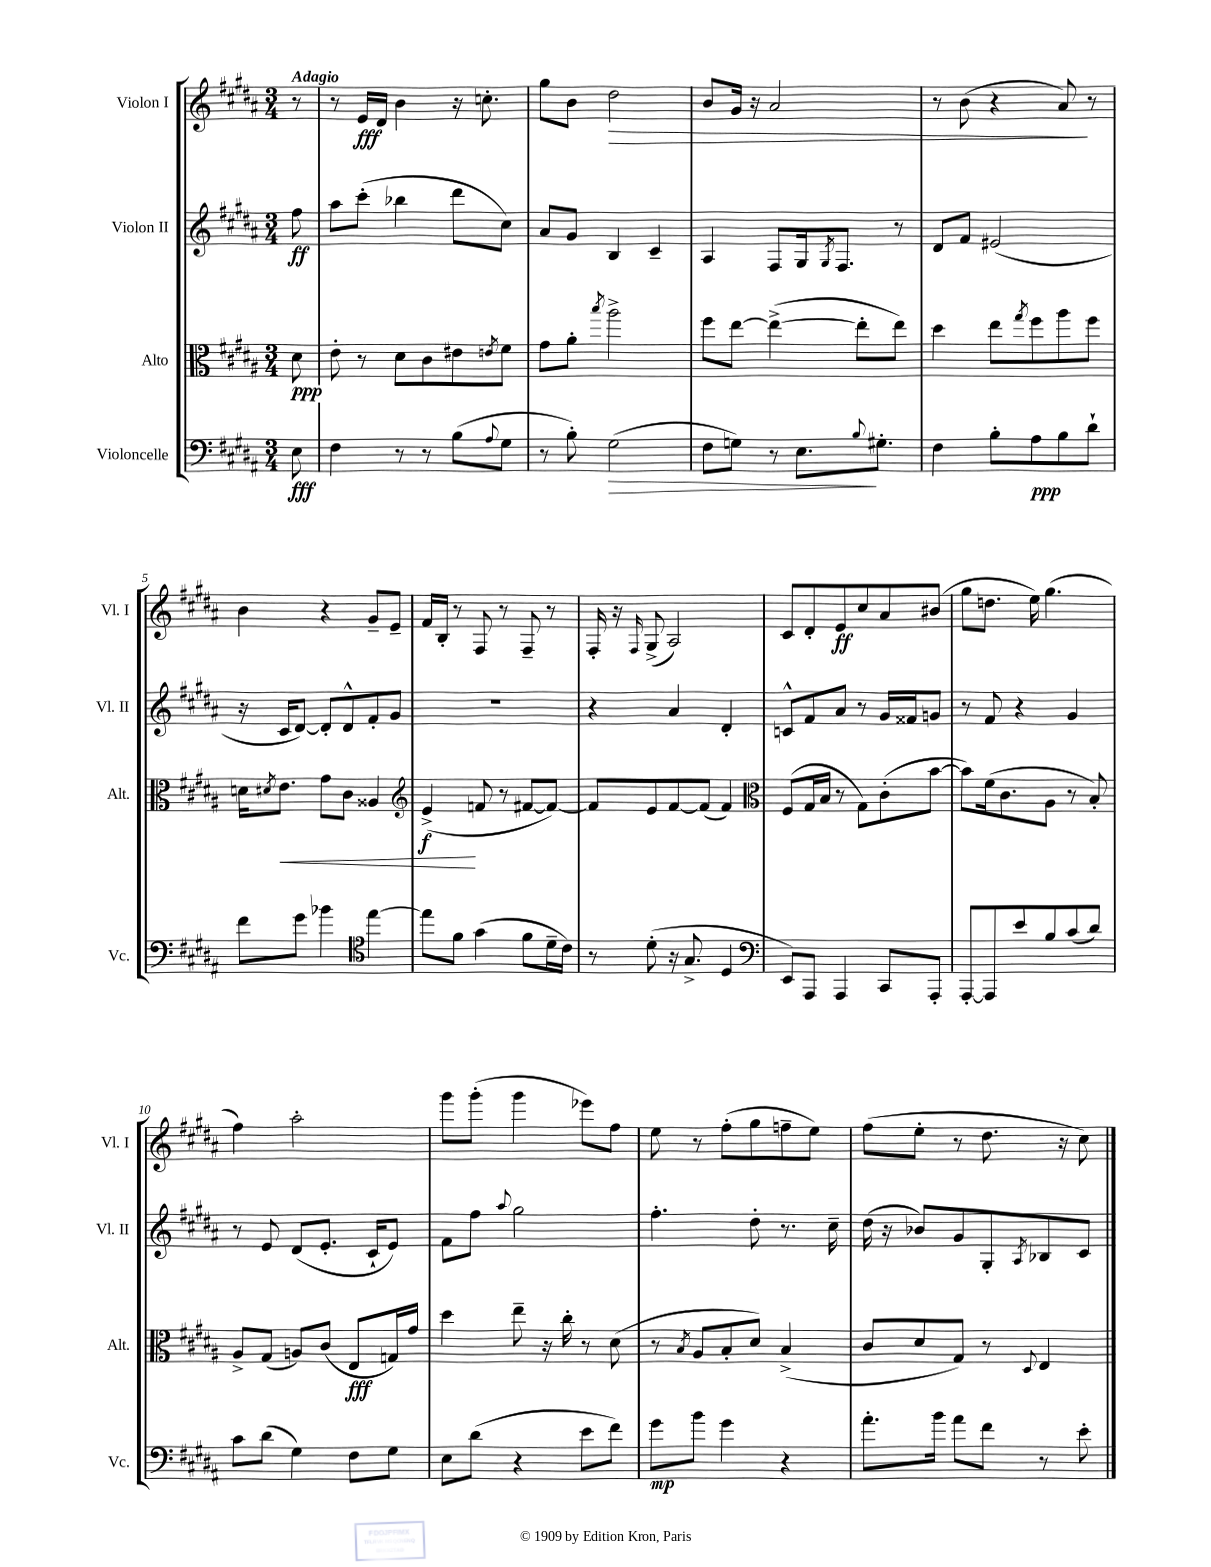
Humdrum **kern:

**kern	**kern	**kern	**kern
*staff4	*staff3	*staff2	*staff1
*clefF4	*clefC3	*clefG2	*clefG2
*k[f#c#g#d#a#]	*k[f#c#g#d#a#]	*k[f#c#g#d#a#]	*k[f#c#g#d#a#]
*M3/4	*M3/4	*M3/4	*M3/4
8E\	8d#\	8ff#\	8r
=	=	=	=
4F#\	8e'\	8aa#\L	8r
.	8r	(8ccc#'\J	16e/LL
.	.	.	16d#/JJ
8r	8d#\L	4bb-\	4b\
8r	8c#\	.	.
(8B\L	8e#\	8ddd#\L	16r
.	.	.	8.cc'\
8qqA#/	8qe/	.	.
8G#\J	8f#\J	8cc#\J)	.
=	=	=	=
8r	8g#\L	8a#/L	8gg#\L
8B'\)	8a#'\J	8g#/J	8b\J
.	8qbb/	.	.
(2G#\	2aa#^\	4B/	2dd#\
.	.	4c#~/	.
=	=	=	=
8F#\L	8ff#\L	4A#/	8b/L
8G\J)	[8ee\J	.	16g#/Jk
.	.	.	16r
8r	(4ee^\_	8F#/L	2a#/
8.E\L	.	16G#/k	.
.	.	8qG#/	.
.	.	8.F#/J	.
.	8ee'\]L	.	.
8qqB/	.	.	.
8.G#'\J	.	.	.
.	8ee\J)	8r	.
=	=	=	=
4F#\	4dd#\	8d#/L	8r
.	.	8f#/J	(8b\
8B'\L	8ee\L	(2e#/	4r
.	8qgg#/	.	.
8A#\	8ff#\	.	.
8B\	8aa#\	.	8a#/)
8d#`\J	8ff#\J	.	8r
=	=	=	=
8f#\L	16d\LK	16r	4b\
.	8qd#/	.	.
.	8.e\J	16c#/LK	.
8g#\J	.	[8d#/J)	.
4b-\	8g#\L	8d#'/]L	4r
.	8c#\J	8d#^^/	.
*clefC4	*	*	*
[4ee\	4A##/	8f#'/	8g#~/L
.	.	8g#/J	8e~/J
=	=	=	=
*	*clefG2	*	*
8ee\]L	(4e^/	2.r	16f#/LL
.	.	.	16B'/JJ
8f#\J	.	.	8r
(4g#\	8f/	.	8F#/
.	8r	.	8r
8f#\L	[8f#/L	.	8F#~/
16d#~\L	8f#/_J)	.	8r
16c#\JJ)	.	.	.
=	=	=	=
8r	8f#/]L	4r	16F#'/
.	.	.	16r
.	.	.	16qqF#/
(8d#'\	8e/	.	(8G#^/
16r	[8f#/	4a#/	2A#/)
8.G#^/	.	.	.
.	(8f#/]J	.	.
4D#/	4f#/)	4d#'/	.
=	=	=	=
*clefF4	*clefC3	*	*
8EE/L)	(8F#/L	8c^^/L	8c#/L
8AAA#/J	16G#/L	8f#/	8d#'/
.	16B/JJ	.	.
4AAA#/	8r	8a#/J	8e/
.	8G#\L)	8r	8cc#/
8CC#/L	(8c#'\	16g#/LL	8a#/
.	.	16f##/J	.
8AAA#'/J	[8b\J	8g/J	(8b#/J
=	=	=	=
[8AAA#'/L	8b\]L)	8r	8gg#\L
8AAA#/]	(16f#\k	8f#/	8.dd\J
.	8.c#\	.	.
8e/	.	4r	.
.	.	.	16ee\)
8B/	8A#\J	.	(4.gg#\
(8c#/	8r	4g#/	.
8d#/J)	8B'/)	.	.
=	=	=	=
8c#\L	8A#^/L	8r	4ff#\)
(8d#\J	(8G#/J	8e/	.
4G#\)	8A/L)	(8d#/L	2aa#'\
.	(8c#/J	8.e'/J	.
8F#\L	8E/L	.	.
.	.	16c#`/LK	.
8G#\J	16G/L)	8e/J)	.
.	16g#/JJ	.	.
=	=	=	=
8E\L	4dd#\	8f#\L	8ggg#\L
(8d#\J	.	8ff#\J	(8ggg#'\J
.	.	8qqaa#/	.
4r	8ee~\	2gg#\	4ggg#\
.	16r	.	.
.	16cc#'\	.	.
8e\L	8r	.	8eee-\L)
8f#\J)	(8d#\	.	8ff#\J
=	=	=	=
8g#\L	8r	4.ff#'\	8ee\
.	8qB/	.	.
8b\J	8A#/L	.	8r
4g#\	8B'/	.	(8ff#'\L
.	8d#/J)	8dd#'\	8gg#\
4r	(4B^/	8.r	8ff~\
.	.	.	8ee\J)
.	.	16cc#~\	.
=	=	=	=
8.a#'\L	8c#/L	(16dd#\	(8ff#\L
.	.	16r	.
.	8d#/	8b-/L)	8ee'\J
16b\Jk	.	.	.
8a#\L	8G#/J)	8g#/	8r
8f#\J	8r	8G#'/	8.dd#\
.	8qqD#/	8qA#/	.
8r	4E/	8B-/	.
.	.	.	16r
8e'\	.	8c#/J	8cc#\)
==	==	==	==
*-	*-	*-	*-
